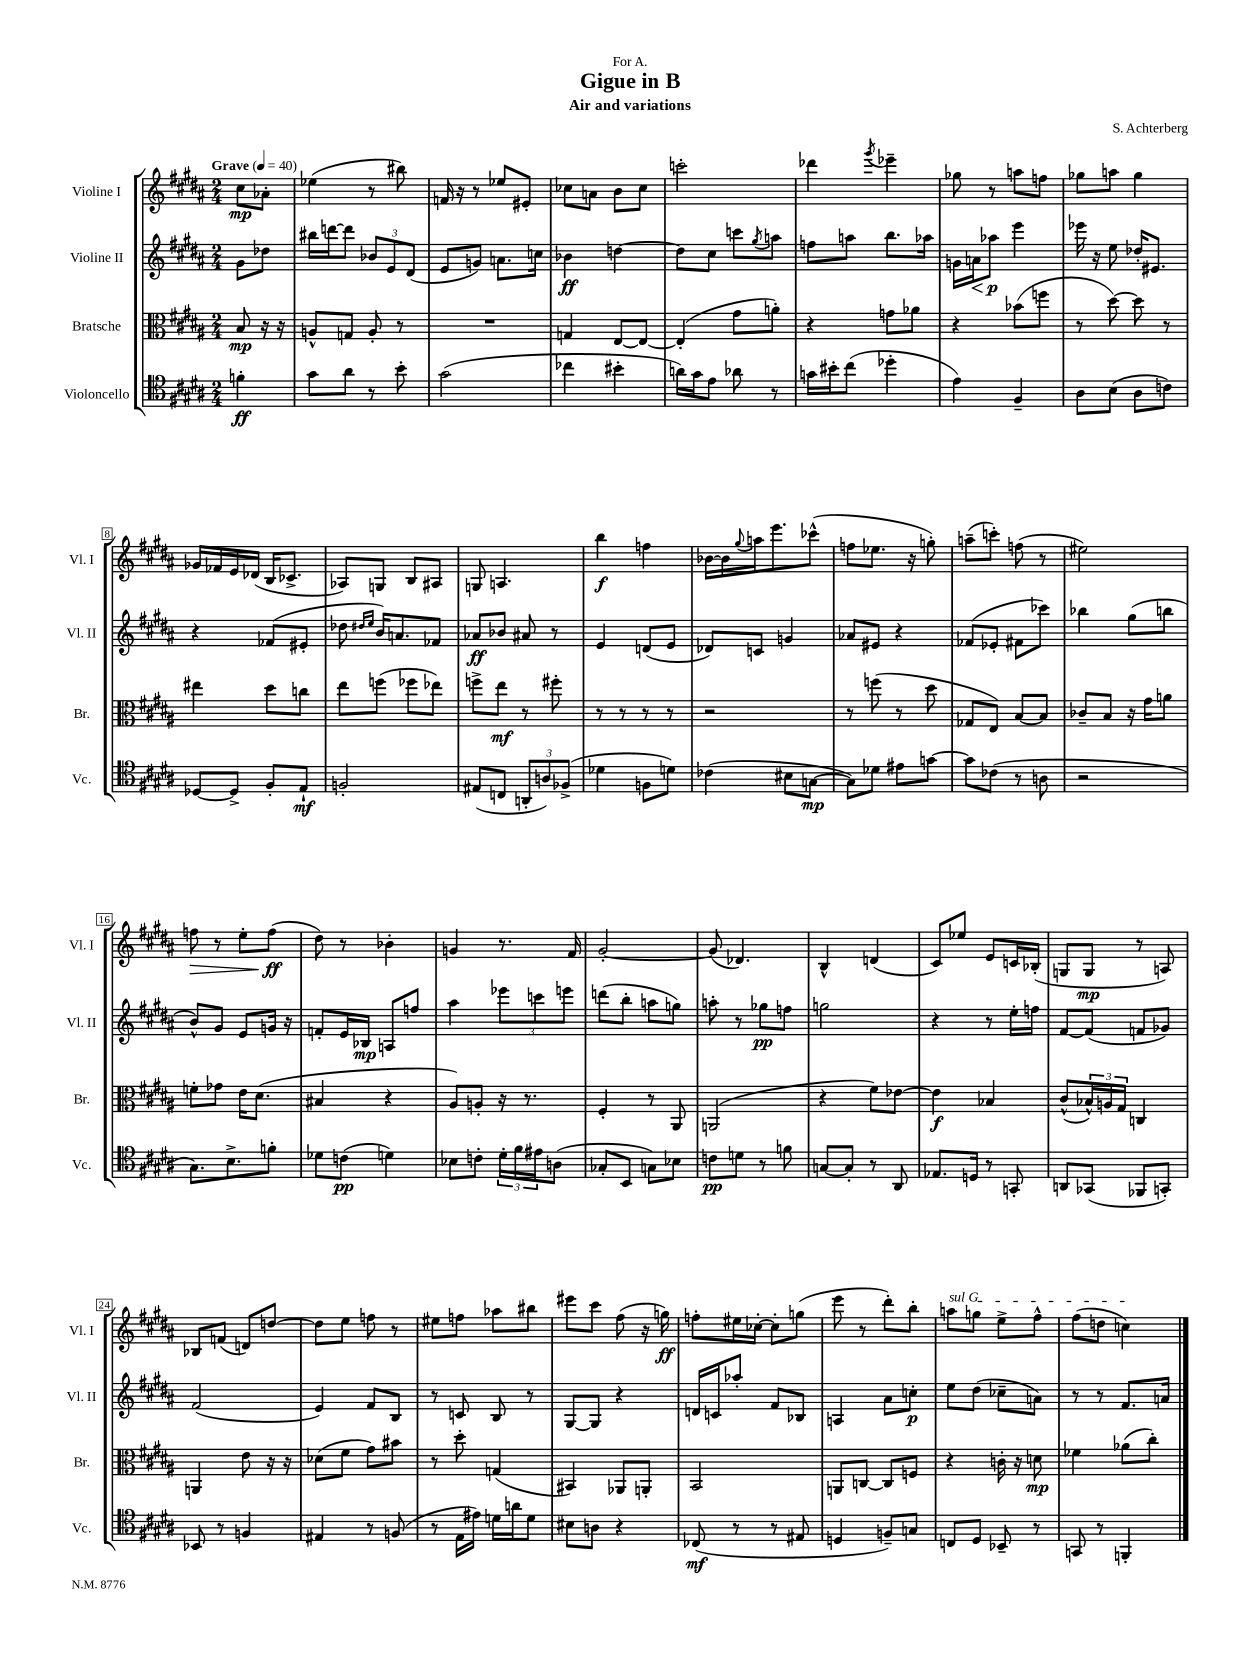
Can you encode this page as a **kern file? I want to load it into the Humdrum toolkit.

**kern	**dynam	**kern	**dynam	**kern	**dynam	**kern	**dynam
*part4	*part4	*part3	*part3	*part2	*part2	*part1	*part1
*staff4	*staff4	*staff3	*staff3	*staff2	*staff2	*staff1	*staff1
*I"Violoncello	*	*I"Bratsche	*	*I"Violine II	*	*I"Violine I	*
*I'Vc.	*	*I'Br.	*	*I'Vl. II	*	*I'Vl. I	*
*clefC4	*	*clefC3	*	*clefG2	*	*clefG2	*
*k[f#c#g#d#a#]	*	*k[f#c#g#d#a#]	*	*k[f#c#g#d#a#]	*	*k[f#c#g#d#a#]	*
*M2/4	*	*M2/4	*	*M2/4	*	*M2/4	*
*MM40	*	*MM40	*	*MM40	*	*MM40	*
=	=	=	=	=	=	=	=
!	!	!	!	!	!	!LO:TX:a:B:t=Grave	!
4fn'\	ff	8B/	mp	8g#\L	.	8cc#\L	mp
.	.	16r	.	8dd-X\J	.	8a-X'\J	.
.	.	16r	.	.	.	.	.
=1	=1	=1	=1	=1	=1	=1	=1
8g#\L	.	8An^^/L	.	16bb#X\LL	.	(4ee-X\	.
.	.	.	.	[16dddn\J	.	.	.
8a#\J	.	8Gn/J	.	8ddd\J]	.	.	.
8r	.	8A'/	.	12b-X/L	.	8r	.
.	.	.	.	12e/	.	.	.
8b'\	.	8r	.	.	.	8bb#X\)	.
.	.	.	.	(12d#/J	.	.	.
=2	=2	=2	=2	=2	=2	=2	=2
(2g#\	.	2r	.	8e/L	.	16fn/	.
.	.	.	.	.	.	16r	.
.	.	.	.	8gn/J)	.	8r	.
.	.	.	.	8.an\L	.	8ee-X/L	.
.	.	.	.	.	.	8e#X'/J	.
.	.	.	.	16ccn\Jk	.	.	.
=3	=3	=3	=3	=3	=3	=3	=3
4cc-X\	.	4Gn/	.	4b-X\	ff	8cc-X\L	.
.	.	.	.	.	.	8an\J	.
4b#X'\	.	[8E/L	.	[4ddn\	.	8b\L	.
.	.	8E/J_	.	.	.	8cc-\J	.
=4	=4	=4	=4	=4	=4	=4	=4
16an\LL)	.	(4E'/]	.	8dd\L]	.	2cccn'\	.
16g#\J	.	.	.	.	.	.	.
8e\J	.	.	.	8cc#\J	.	.	.
8a-X\	.	8g#\L	.	8cccn\L	.	.	.
.	.	.	.	8qgg#/	.	.	.
8r	.	8an'\J)	.	8aan\J	.	.	.
=5	=5	=5	=5	=5	=5	=5	=5
16gn\LL	.	4r	.	8ffn\L	.	4ddd-X\	.
16b#X'\J	.	.	.	.	.	.	.
(8cc#\J	.	.	.	8aan\J	.	.	.
.	.	.	.	.	.	8qggg#/	.
4dd-X'\	.	8gn\L	.	8.bb\L	.	4eee-X~\	.
.	.	8a-X\J	.	.	.	.	.
.	.	.	.	16aa-X\Jk	.	.	.
=6	=6	=6	=6	=6	=6	=6	=6
4e\)	.	4r	.	16gn\LL	.	8gg-X\	.
!	!	!	!	!	!LO:HP:b	!	!
.	.	.	.	16an\J	<	.	.
.	.	.	.	8aa-X\J	p	8r	.
4F#~/	.	(8b-X\L	.	4eee\	[	8aan\L	.
.	.	8ffn\J	.	.	.	8ffn\J	.
=7	=7	=7	=7	=7	=7	=7	=7
8A#\L	.	8r	.	16eee-X\	.	8gg-X\L	.
.	.	.	.	16r	.	.	.
(8B\J	.	[8dd#\)	.	8ee\	.	8aan\J	.
8A#\L	.	8dd#\]	.	16dd-X'/KL	.	4gg-\	.
.	.	.	.	8.e#X/J	.	.	.
8cn\J)	.	8r	.	.	.	.	.
!!LO:LB:g=z
=8	=8	=8	=8	=8	=8	=8	=8
[8D-X/L	.	4ee#X\	.	4r	.	16g-X/LL	.
.	.	.	.	.	.	16f-X/	.
8D-^/J]	.	.	.	.	.	16e/	.
.	.	.	.	.	.	(16d-X/JJ	.
8F#'/L	.	8dd#\L	.	(8f-X/L	.	16B/KL	.
.	.	.	.	.	.	8.c-X^/J	.
8E`/J	mf	8ccn\J	.	8e#X'/J	.	.	.
=9	=9	=9	=9	=9	=9	=9	=9
2Fn'/	.	8ee\L	.	8dd-X\	.	8A-X/L)	.
.	.	.	.	16qqdd#X/LL	.	.	.
.	.	.	.	16qqee/JJ	.	.	.
.	.	(8ffn\J	.	16b/KL)	.	8Gn/J	.
.	.	.	.	8.an/	.	.	.
.	.	8ff-X\L	.	.	.	8B/L	.
.	.	8ee-X\J)	.	8f-X/J	.	8A#X/J	.
=10	=10	=10	=10	=10	=10	=10	=10
(8E#X/L	.	8ffn^\L	.	8a-X/L	ff	8Gn/	.
8Cn/J	.	8ee\J	mf	8b-X/J	.	4.An/	.
12AAn'/L	.	8r	.	8a#X/	.	.	.
12An/)	.	.	.	.	.	.	.
.	.	8ff#X'\	.	8r	.	.	.
(12F-X^/J	.	.	.	.	.	.	.
=11	=11	=11	=11	=11	=11	=11	=11
4d-X\	.	8r	.	4e/	.	4bb\	f
.	.	8r	.	.	.	.	.
8Fn\L	.	8r	.	(8dn/L	.	4ffn\	.
8dn\J)	.	8r	.	8e/J	.	.	.
=12	=12	=12	=12	=12	=12	=12	=12
(4c-X\	.	2r	.	8d-X/L)	.	[16b-X\LL	.
.	.	.	.	.	.	16b-\]	.
.	.	.	.	.	.	8qqgg#/	.
.	.	.	.	8cn/J	.	16aan\J	.
.	.	.	.	.	.	8.eee\	.
8B#X\L	.	.	.	4gn/	.	.	.
[8Gn\J	mp	.	.	.	.	(8ccc-X^^\J	.
=13	=13	=13	=13	=13	=13	=13	=13
8G\L])	.	8r	.	8a-X/L	.	8ffn\L	.
8d-X\J	.	(8ffn\	.	8e#X/J	.	8.ee-X\J	.
8e#X\L	.	8r	.	4r	.	.	.
.	.	.	.	.	.	16r	.
[8gn\J	.	8dd#\	.	.	.	8ggn'\)	.
=14	=14	=14	=14	=14	=14	=14	=14
8g\L]	.	8G-X/L	.	(8f-X/L	.	(8aan~\L	.
(8c-X\J	.	8E/J)	.	8e-X'/J	.	8cccn'\J)	.
8r	.	[8B/L	.	8f#X\L	.	(8ffn\	.
8An\	.	8B/J]	.	8ccc-X\J)	.	8r	.
=15	=15	=15	=15	=15	=15	=15	=15
2r	.	8c-X~/L	.	4bb-X\	.	2ee#X\)	.
.	.	8B/J	.	.	.	.	.
.	.	16r	.	(8gg#\L	.	.	.
.	.	16g#\KL	.	.	.	.	.
.	.	8an\J	.	8bbn\J	.	.	.
!!LO:LB:g=z
=16	=16	=16	=16	=16	=16	=16	=16
!	!	!	!	!	!	!	!LO:HP:b
8.G#\L)	.	8fn'\L	.	8b^^/L)	.	8ffn\	>
.	.	8g-X\J	.	8g#/J	.	8r	.
8.B^\	.	.	.	.	.	.	.
.	.	16e\KL	.	8e/L	.	8ee'\L	.
.	.	(8.d#\J	.	.	.	.	.
8fn'\J	.	.	.	16gn/Jk	.	(8ff\J	ff
.	.	.	.	16r	.	.	.
.	.	.	.	.	.	.	]
=17	=17	=17	=17	=17	=17	=17	=17
8d-X\L	.	4B#X/	.	8fn'/L	.	8dd#\)	.
(8cn\J	pp	.	.	16e/L	.	8r	.
.	.	.	.	16B-X/JJ	mp	.	.
4dn\)	.	4r	.	8An/L	.	4b-X'\	.
.	.	.	.	8ffn/J	.	.	.
=18	=18	=18	=18	=18	=18	=18	=18
8B-X\L	.	8A#/L)	.	4aa#\	.	4gn/	.
8cn'\J	.	8An'/J	.	.	.	.	.
24d#'\LL	.	16r	.	12eee-X\L	.	8.r	.
24f#\	.	.	.	.	.	.	.
.	.	8.r	.	.	.	.	.
24e#X\J	.	.	.	12cccn\	.	.	.
(8An\J	.	.	.	.	.	.	.
.	.	.	.	12eeen\J	.	.	.
.	.	.	.	.	.	16f#/	.
=19	=19	=19	=19	=19	=19	=19	=19
8G-X'/L	.	4F#'/	.	(8dddn\L	.	[2g#'/	.
8BB/J	.	.	.	8bb'\J	.	.	.
8Gn\L)	.	8r	.	8aan\L	.	.	.
8B-X\J	.	8AA#/	.	8ggn\J)	.	.	.
=20	=20	=20	=20	=20	=20	=20	=20
8cn\L	pp	(2AAn/	.	8aan'\	.	(8g#/]	.
8dn\J	.	.	.	8r	.	4.d-X/)	.
8r	.	.	.	8gg-X\L	pp	.	.
8fn\	.	.	.	8ffn\J	.	.	.
=21	=21	=21	=21	=21	=21	=21	=21
[8Gn/L	.	4r	.	2ggn\	.	4B^^/	.
8G'/J]	.	.	.	.	.	.	.
8r	.	8f#\L)	.	.	.	(4dn/	.
8AA#/	.	[8e-X\J	.	.	.	.	.
=22	=22	=22	=22	=22	=22	=22	=22
8.E-X/L	.	4e-\]	f	4r	.	8c#/L)	.
.	.	.	.	.	.	8ee-X/J	.
16Dn/Jk	.	.	.	.	.	.	.
8r	.	4B-X/	.	8r	.	8e/L	.
8GGn'/	.	.	.	16ee'\LL	.	16cn/L	.
.	.	.	.	16ffn\JJ	.	(16B-X'/JJ	.
=23	=23	=23	=23	=23	=23	=23	=23
8AAn/L	.	(8c#^^/L	.	[8f#/L	.	8Gn/L	.
(8GG-X/J	.	24B-X^^/L)	.	(8f#/J]	.	8G/J	mp
.	.	24An/	.	.	.	.	.
.	.	24G#/JJ	.	.	.	.	.
8FF-X/L	.	4Cn/	.	8fn/L	.	8r	.
8GGn'/J)	.	.	.	8g-X/J)	.	8An/)	.
!!LO:LB:g=z
=24	=24	=24	=24	=24	=24	=24	=24
8BB-X/	.	4AAn/	.	(2f#/	.	8B-X/L	.
8r	.	.	.	.	.	(8fn/J	.
4Fn/	.	8e\	.	.	.	8dn/L)	.
.	.	16r	.	.	.	[8ddn/J	.
.	.	16r	.	.	.	.	.
=25	=25	=25	=25	=25	=25	=25	=25
4E#X/	.	(8d-X\L	.	4e/)	.	8dd\L]	.
.	.	8f#\J	.	.	.	8ee\J	.
8r	.	8g#\L)	.	8f#/L	.	8ffn\	.
(8Fn/	.	8b#X\J	.	8B/J	.	8r	.
=26	=26	=26	=26	=26	=26	=26	=26
8r	.	8r	.	8r	.	8ee#X\L	.
16E\LL	.	8dd#'\	.	8cn/	.	8ffn\J	.
16e#X\JJ)	.	.	.	.	.	.	.
16dn\LL	.	(4Gn/	.	8B/	.	8aa-X\L	.
16an\J	.	.	.	.	.	.	.
8d\J	.	.	.	8r	.	8bb#X\J	.
=27	=27	=27	=27	=27	=27	=27	=27
8B#X\L	.	4BB#X/)	.	[8G#/L	.	8eee#X\L	.
8An\J	.	.	.	8G#/J]	.	8ccc#\J	.
4r	.	8AA-X/L	.	4r	.	(8ff#\	.
.	.	8AAn'/J	.	.	.	16r	.
.	.	.	.	.	.	16ggn\)	ff
=28	=28	=28	=28	=28	=28	=28	=28
(8C-X/	mf	2BB/	.	16dn/LL	.	8ffn'\L	.
.	.	.	.	16cn/J	.	.	.
8r	.	.	.	8aa-X'/J	.	16ee#X\L	.
.	.	.	.	.	.	[16cc-X'\JJ	.
8r	.	.	.	8f#/L	.	8cc-'\L]	.
8E#X/	.	.	.	8B-X/J	.	(8ggn\J	.
=29	=29	=29	=29	=29	=29	=29	=29
4Dn/	.	8AAn/L	.	4An/	.	8eee\	.
.	.	[8Cn/J	.	.	.	8r	.
8Fn~/L)	.	8C/L]	.	8a#\L	.	8ddd#'\L)	.
8Gn/J	.	8Fn/J	.	8ccn'\J	p	8bb'\J	.
=30	=30	=30	=30	=30	=30	=30	=30
!	!	!	!	!	!	!LO:TX:a:i:t=sul G	!
8Cn/L	.	4r	.	8ee\L	.	8aan\L	.
8D#/J	.	.	.	(8dd#\J	.	8ggn\J	.
8BB-X~/	.	16cn'\	.	8cc-X~\L	.	8ee^\L	.
.	.	16r	.	.	.	.	.
8r	.	8dn\	mp	8an\J)	.	8ff#^^\J	.
=31	=31	=31	=31	=31	=31	=31	=31
8GGn/	.	4f-X\	.	8r	.	(8ff#\L	.
8r	.	.	.	8r	.	8ddn\J	.
4FFn'/	.	(8a-X\L	.	8.f#/L	.	4ccn\)	.
.	.	8cc#'\J)	.	.	.	.	.
.	.	.	.	16an/Jk	.	.	.
==	==	==	==	==	==	==	==
*-	*-	*-	*-	*-	*-	*-	*-
